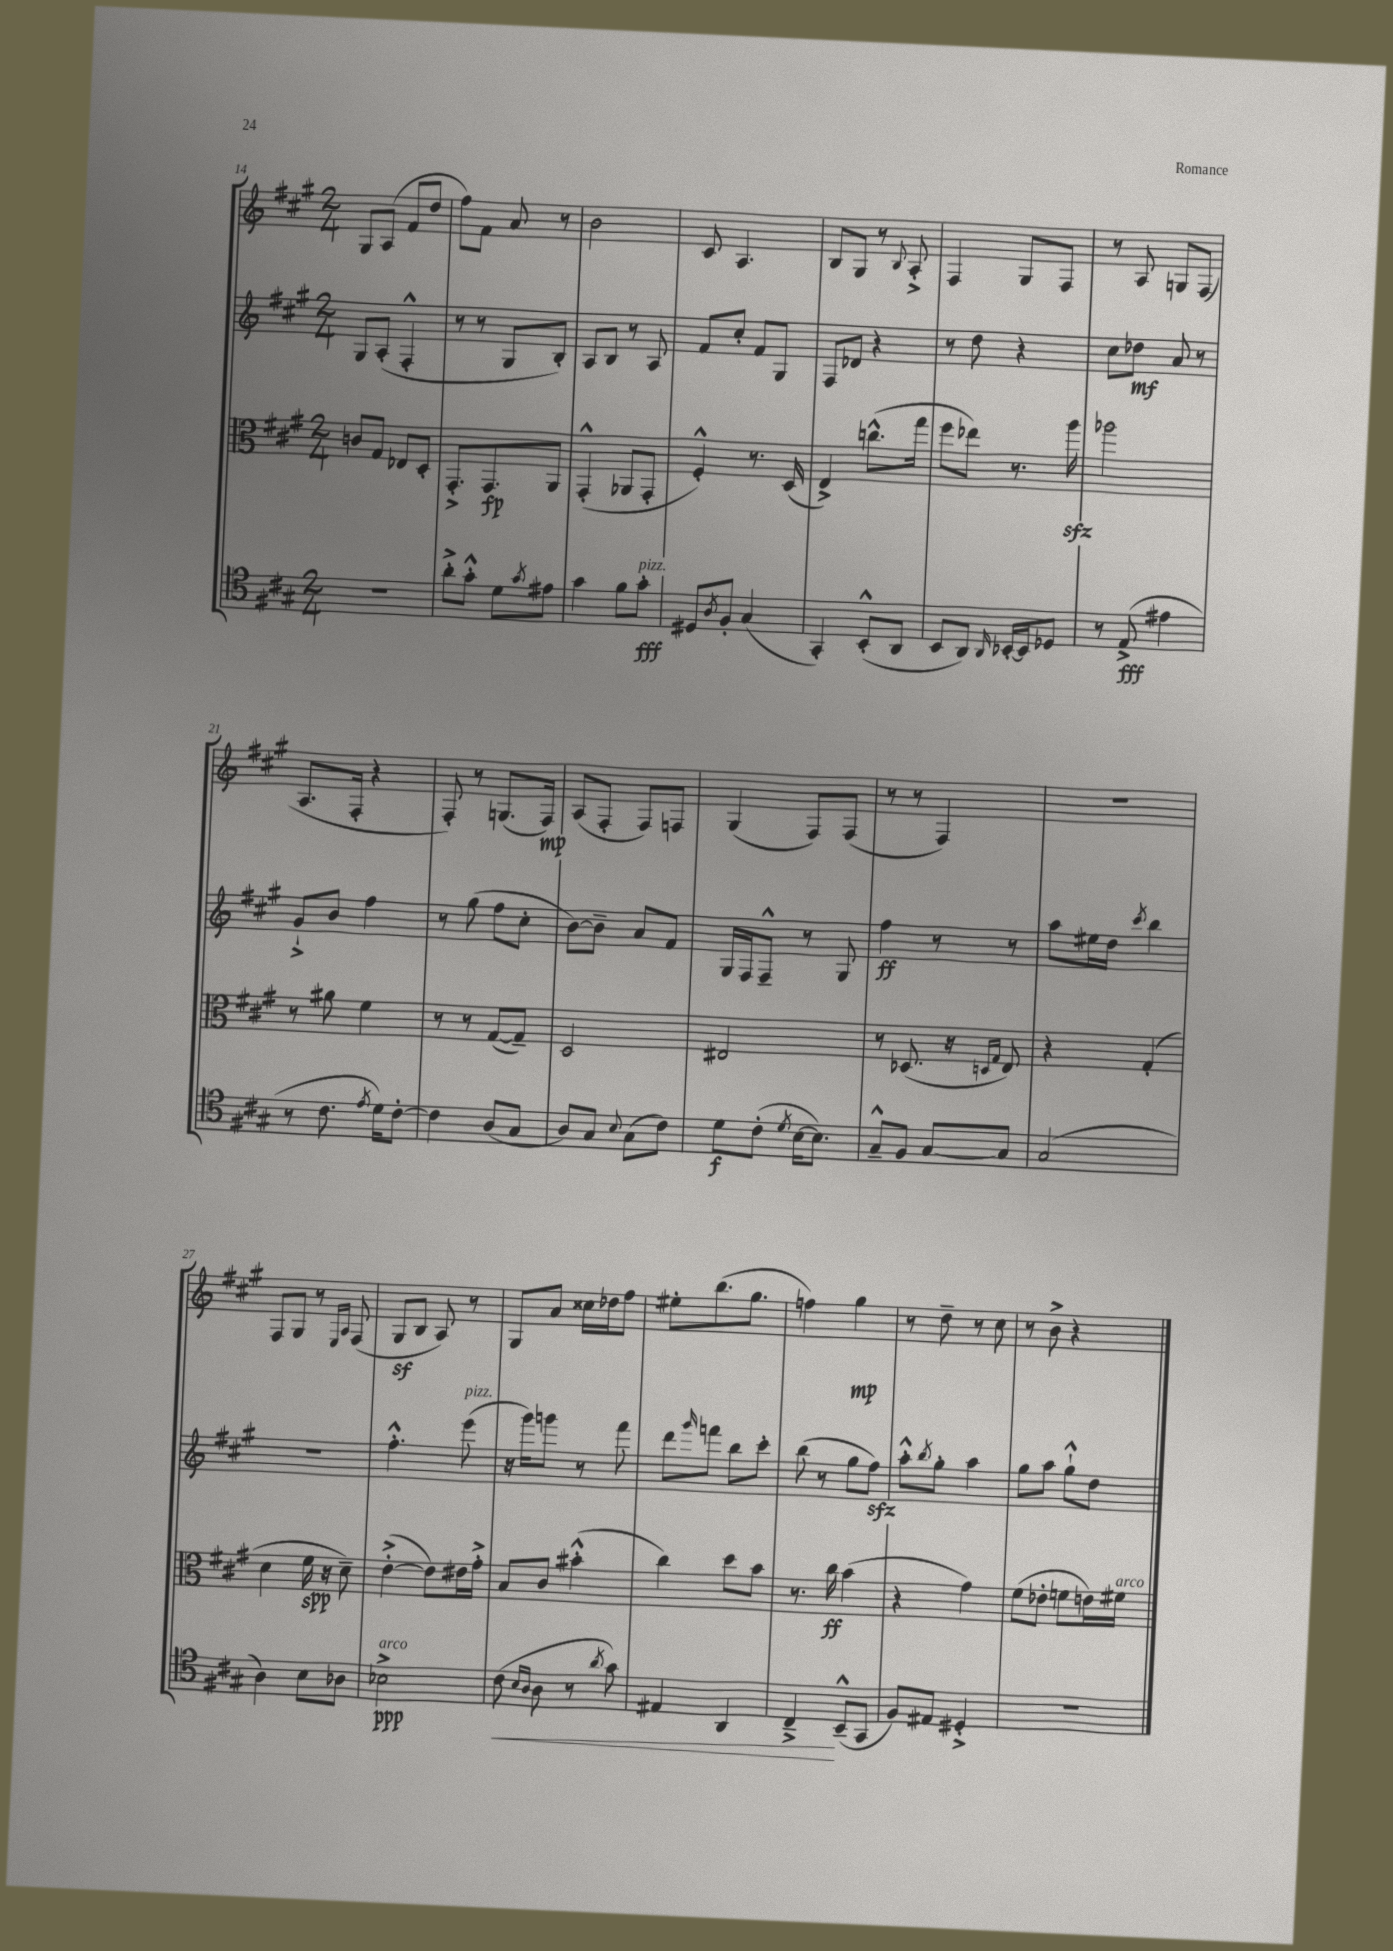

**kern	**kern	**kern	**kern
*staff4	*staff3	*staff2	*staff1
*clefC4	*clefC3	*clefG2	*clefG2
*k[f#c#g#]	*k[f#c#g#]	*k[f#c#g#]	*k[f#c#g#]
*M2/4	*M2/4	*M2/4	*M2/4
2r	8c/L	8G#/L	8G#/L
.	8G#/J	(8A'/J	(8A/J
.	8E-/L	4F#'^^/	8f#/L
.	8D'/J	.	8dd/J
=	=	=	=
8a'^\L	8.GG#'^/L	8r	8ff#\L)
8g#'^^\J	.	8r	8f#\J
.	8.GG#/	.	.
8d\L	.	8G#/L	8a/
8qg#/	.	.	.
8e#\J	8AA/J	8B'/J)	8r
=	=	=	=
4g#\	(4GG#'^^/	8A/L	2b\
.	.	8B/J	.
8f#\L	8AA-/L	8r	.
8g#'\J	8GG#'/J	8A/	.
=	=	=	=
8D#/L	4F#'^^/)	8f#/L	8c#/
8qA/	.	.	.
8F#'/J	.	8cc#'/J	4.A/
(4G#/	8.r	8f#/L	.
.	.	8G#/J	.
.	(16D/	.	.
=	=	=	=
4GG#'/)	4E^/)	8F#/L	8B/L
.	.	8d-/J	8G#/J
(8BB'^^/L	(8.cc^^\L	4r	8r
.	.	.	8qqB/
8AA/J	.	.	8A'^/
.	16gg#\Jk	.	.
=	=	=	=
8BB/L	8ff#\L	8r	4F#/
8AA/J)	8ee-\J)	8dd\	.
16qqAA/	.	.	.
[16BB-'/LL	8.r	4r	8G#/L
16BB-/]J	.	.	.
8D-/J	.	.	8F#/J
.	16aa\	.	.
=	=	=	=
8r	2aa-\	8cc#\L	8r
(8E^/	.	8dd-\J	8A/
4e#\	.	8a/	8G/L
.	.	8r	(8F#/J
=	=	=	=
8r	8r	8g#`^/L	8.A/L
8.c#\	8a#\	8b/J	.
.	.	.	16F#'/Jk
.	4f#\	4ff#\	4r
8qe/	.	.	.
16d\LK)	.	.	.
[8c#'\J	.	.	.
=	=	=	=
4c#\]	8r	8r	8F#'/)
.	8r	(8gg#\	8r
(8A/L	([8G#/L	8ff#\L	(8.G/L
8G#/J	8G#~/]J)	8cc#'\J	.
.	.	.	16F#/Jk)
=	=	=	=
8A/L)	2D/	[8b\L)	(8A/L
8G#/J	.	8b~\]J	8F#'/J
8qqB/	.	.	.
(8G#\L	.	8a/L	8F#/L)
8c#\J)	.	8f#/J	8F/J
=	=	=	=
8d\L	2E#/	16G#/LL	(4G#/
.	.	16F#/J	.
(8c#'\J	.	8F#~^^/J	.
8qd/	.	.	.
[16B\LK	.	8r	8F#/L)
8.B\]J)	.	.	.
.	.	8G#/	(8F#/J
=	=	=	=
8G#~^^/L	8r	4ff#\	8r
8F#/J	(8.D-/	.	8r
[8G#/L	.	8r	4F#/)
.	16r	.	.
.	16qqD/LL	.	.
.	16qqG#/JJ	.	.
8G#/]J	8E/)	8r	.
=	=	=	=
(2G#/	4r	8aa\L	2r
.	.	16ee#\L	.
.	.	16dd\JJ	.
.	.	8qccc#/	.
.	(4G#'/	4bb\	.
=	=	=	=
4A\)	4d\	2r	8F#/L
.	.	.	8G#/J
8B\L	16f#\	.	8r
.	16r	.	.
.	.	.	16qqE/LL
.	.	.	16qqA/JJ
8A-\J	8d~\)	.	(8F#/
=	=	=	=
2B-^\	([4e'^\	4.ff#'^^\	8G#/L
.	.	.	8B/J
.	8e\]L)	.	8A/)
.	16e#\L	(8eee\	8r
.	16g#'^\JJ	.	.
=	=	=	=
(8c#\	8B/L	16r	8G#/L
.	.	16ggg#\LK)	.
16qqB/LL	.	.	.
16qqA/JJ	.	.	.
8A\	8c#/J	8ggg\J	8a/J
8r	(4b#'^^\	8r	16cc##\LL
.	.	.	16dd-\J
8qa/	.	.	.
8g#\)	.	8fff#\	8ff#\J
=	=	=	=
4E#/	4cc#\)	8ddd\L	8ee#'\L
.	.	16qqggg#/	.
.	.	8fff\J	(8.bb\
4AA/	8dd\L	8bb\L	.
.	.	.	8.gg#\J
.	8b\J	8ccc#'\J	.
=	=	=	=
4C#~^/	8.r	(8bb\	4ff\)
.	.	8r	.
.	16cc#\	.	.
(8BB~^^/L	(4b\	8gg#\L	4gg#\
8GG#/J	.	8ff#\J)	.
=	=	=	=
8F#/L)	4r	8aa'^^\L	8r
.	.	8qbb/	.
8E#/J	.	8gg#'\J	8dd~\
4D#'^/	4g#\)	4aa\	8r
.	.	.	8cc#\
=	=	=	=
2r	(8f#\L	8gg#\L	8r
.	8e-'\J	8aa\J	8b^\
.	8f\L	8gg#`^^\L	4r
.	16e\L)	8dd\J	.
.	16f#\JJ	.	.
==	==	==	==
*-	*-	*-	*-
